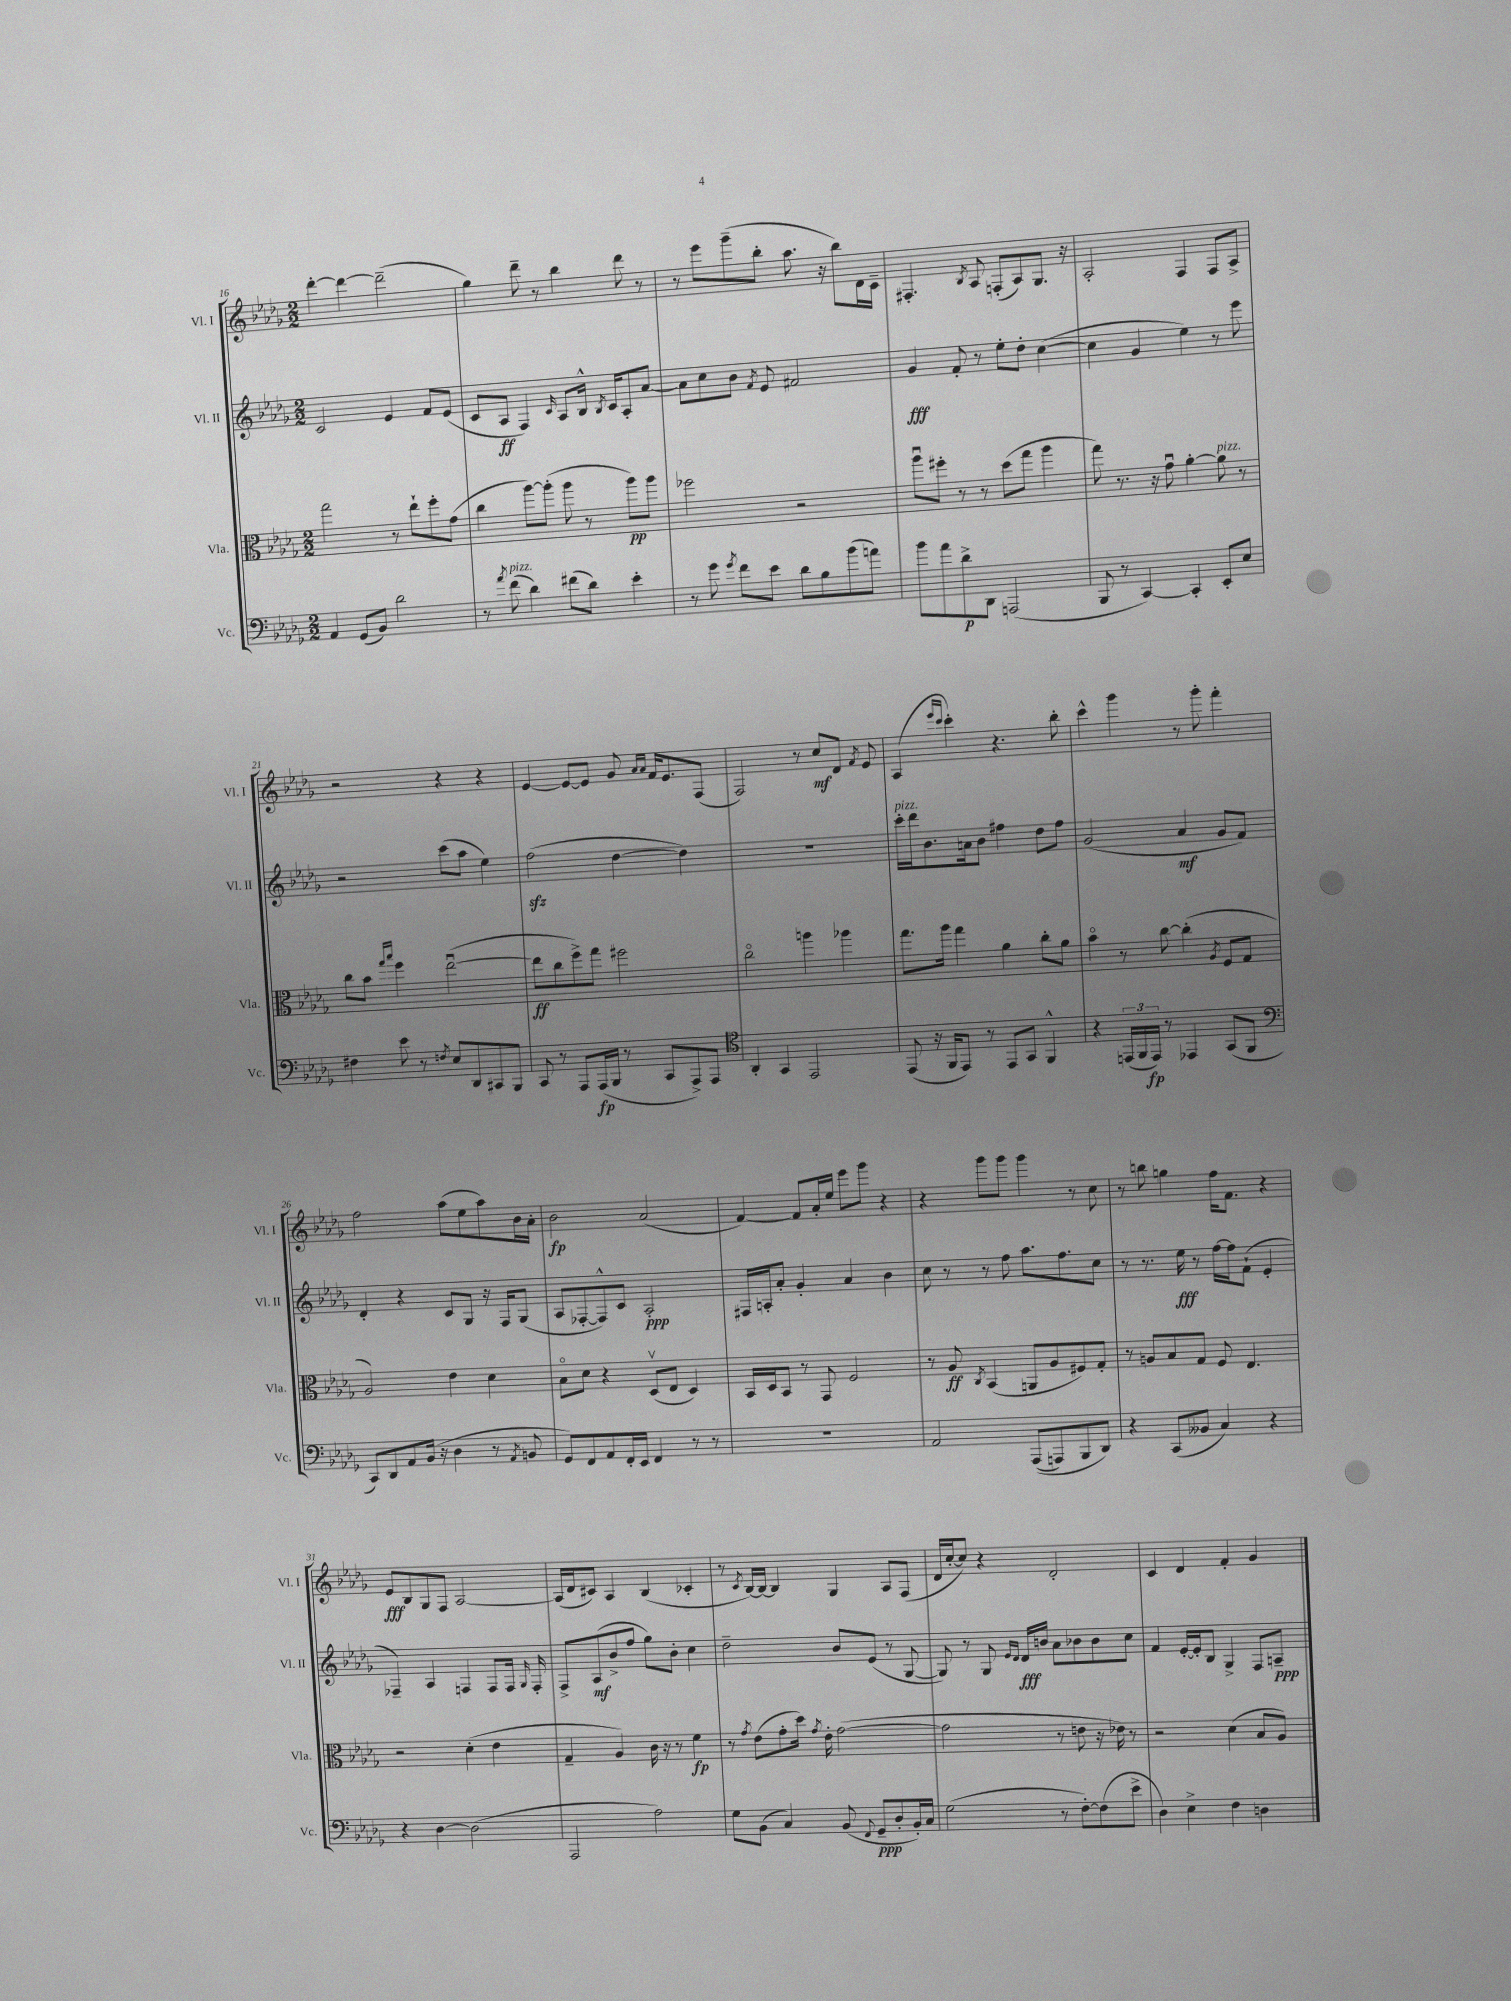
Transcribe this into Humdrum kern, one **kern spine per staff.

**kern	**kern	**kern	**kern
*staff4	*staff3	*staff2	*staff1
*clefF4	*clefC3	*clefG2	*clefG2
*k[b-e-a-d-g-]	*k[b-e-a-d-g-]	*k[b-e-a-d-g-]	*k[b-e-a-d-g-]
*M2/2	*M2/2	*M2/2	*M2/2
4AA-	2gg-	2c	[4ddd-'
(8GG-	.	.	4ddd-_
8BB-)	.	.	.
2d-	8r	4e-	(2ddd-~]
.	8ee-`	.	.
.	8ff'	8f	.
.	(8g-	(8e-	.
=	=	=	=
8r	4cc	8c	4gg-)
8qa-	.	.	.
(8f	.	8A-	.
4d-)	[8aa-)	4F)	8ddd-~
.	(8aa-']	.	8r
.	.	16qqc	.
(8f#	8aa-	8A-	4bb-
8d-)	8r	16B-^^	.
.	.	8qB-	.
.	.	16c	.
4e-'	8aa-)	8A-'	8ddd-
.	8aa-	[8a-	8r
=	=	=	=
8r	2ff-	8a-]	8r
8g-	.	8cc	8eee-
8qg-	.	.	.
8f	.	8b-	(8ggg-~
.	.	8qf	.
8e-	.	8e-	8bb-'
8d-	2r	2f#	8.aa-
8B-	.	.	.
.	.	.	16r
(8b-	.	.	8bb-)
8a)	.	.	16d-
.	.	.	16c~
=	=	=	=
8b-	8aa-u	4g-	4.F#'
8a-	8ff#'	.	.
8d-^	8r	8f'	.
.	.	.	8qB-
8DD-	8r	8r	8A-
(2AAA	(8dd-	8ee-'	(8F'
.	8gg-	8dd-'	8A-)
.	4aa-	([4cc	8.G-
.	.	.	16r
=	=	=	=
8BBB-	8gg-)	4cc]	2A-'
8r	8.r	.	.
[4CC)	.	4g-	.
.	16r	.	.
.	8g-u	.	.
4CC']	[4a-'	4ee-)	4F
8EE-'	8a-]	8r	8F
8E-	8r	8eee-	8A-^
=	=	=	=
4F#	8cc	2r	2r
.	8b-	.	.
.	16qqgg-	.	.
.	16qqbb-	.	.
8e-	4ff	.	.
8r	.	.	.
8qF	.	.	.
8E-	([2ee-u	(8ccc	4r
8DD-	.	8aa-	.
8CC#	.	4ee-)	4r
8BBB-	.	.	.
=	=	=	=
8CC	8ee-]	(2ff	[4e-
8r	8cc	.	.
8AAA-	8ff^)	.	8e-_
(16AAA-	8gg-	.	8e-]
16BBB-	.	.	.
8r	2ff#	[4dd-	8g-
.	.	.	16qqa-
.	.	.	16qqa-
8CC	.	.	16f
.	.	.	8.e-
8AAA-^)	.	4dd-])	.
8AAA-	.	.	(8F
=	=	=	=
*clefC4	*	*	*
4AA-'	2cco	1r	2F)
4GG-	.	.	.
2EE-	4aa	.	8r
.	.	.	8cc
.	4aa-	.	8d-
.	.	.	8qf
.	.	.	8e-
=	=	=	=
(8EE-	8.gg-	16ccc'	(4A-
.	.	16ddd-	.
16r	.	8.b-	.
16FF	16aa-	.	.
.	.	.	16qqeee-
.	.	.	16qqccc
8EE-)	4gg-	.	4ccc')
.	.	16a	.
8r	.	8b-	.
8EE-	4a-	4ff#	4.r
8GG-	.	.	.
4FF^^	8cc'	8dd-	.
.	8a-	8ff#	8bb-'
=	=	=	=
4r	4b-o	(2g-	4ccc^^
(24EE	8r	.	4ggg-
24FF	.	.	.
24EE)	.	.	.
8r	[8cc	.	.
4EE-	(4cc']	4a-	8r
.	.	.	8ggg-'
.	8qA-	.	.
(8GG-	8F	8g-	4fff'
8FF	8G-	8f)	.
=	=	=	=
*clefF4	*	*	*
8CC)	2A-)	4d-'	2ff
8DD-	.	.	.
8AA-	.	4r	.
(16BB-	.	.	.
16r	.	.	.
4D-	4e-	8c	(8aa-
.	.	8G-	8ee-
8r	4d-	16r	8aa-)
.	.	16F	.
8qAA-	.	.	.
8BB	.	(8G-	16b-
.	.	.	16a-'
=	=	=	=
8GG-)	8B-o	8A-	2b-
8FF	8d-	[8F-'	.
8AA-	4r	8F-^^])	.
16FF'	.	8c	.
16EE-	.	.	.
4FF	(8D-v	2A-'	(2a-
.	8E-	.	.
8r	4D-)	.	.
8r	.	.	.
=	=	=	=
1r	16BB-	16F#	[4f)
.	16D-	16A'	.
.	8BB-	8a-'	.
.	8r	4g-'	8f]
.	8GG-	.	16a-'
.	.	.	16ee-
.	2F	4a-	8eee-
.	.	.	8ggg-
.	.	4b-	4r
=	=	=	=
2AA-	8r	8cc	4r
.	8A-	8r	.
.	8qC	.	.
.	(4BB-	8r	8ggg-
.	.	8ff	8ggg-
&((8AAA-	8AA	8.aa-	4ggg-
8AAA)	8A-	.	.
.	.	8.ff	.
8BBB-	8F#)	.	8r
8DD-&)	8G-'	8cc	8cc
=	=	=	=
4r	8r	8r	8r
.	8A	8.r	8bb
(8CC	8B-	.	4gg
.	.	16ee-	.
8BB--	8G-	8r	.
4C)	8F	[16ff	16ff
.	.	16ff]	8.f
.	4.E-	(8f`	.
4r	.	4e-'	4r
=	=	=	=
4r	2r	4F-~)	8e-
.	.	.	8B-
[4D-	.	4A-	8G-
.	.	.	8F
(2D-]	(4d-'	4F	[2A-
.	4e-	8F	.
.	.	16F	.
.	.	16qqG-	.
.	.	16F'	.
=	=	=	=
2AAA-	4G-~	8F^	(16A-]
.	.	.	16d-
.	.	(8A-	8c#)
.	4A-)	8b-^	4A-
.	.	8ff	.
2A-)	16c	8gg-)	(4B-
.	16r	.	.
.	8r	8b-'	.
.	4f	4cc	4c-'
=	=	=	=
8G-	8r	2dd-~	8r
.	8qg-	.	8qc
(8BB-	(8e-	.	[16B-)
.	.	.	16B-_
4C)	8g-'	.	4B-]
.	16dd-)	.	.
.	8qg-	.	.
.	16e-'	.	.
(8BB-	([2g-	8b-	4G-
8qqFF	.	.	.
8GG-~	.	(8e-	.
8D-'	.	8r	8A-
16BB-')	.	[8G-	(8F
16C	.	.	.
=	=	=	=
(2G-	2g-]	8G-])	16d-
.	.	.	[16cc'
.	.	8r	8cc])
.	.	8G-	4r
.	.	16qqe-	.
.	.	16qqd-	.
.	.	16d-	.
.	.	16b	.
8r	8r	8a-	2d-'
[8F')	8e	8b-	.
(8F]	16r	8b-	.
.	16e-)	.	.
8e-^	8r	8cc	.
=	=	=	=
4D-)	2r	4f	4c
4E-^	.	[16e-'	4d-
.	.	16e-']	.
.	.	8B-	.
4F	(4d-	4G-^	4f'
4D	8B-	8F	4g-
.	8A-)	8A~	.
==	==	==	==
*-	*-	*-	*-
